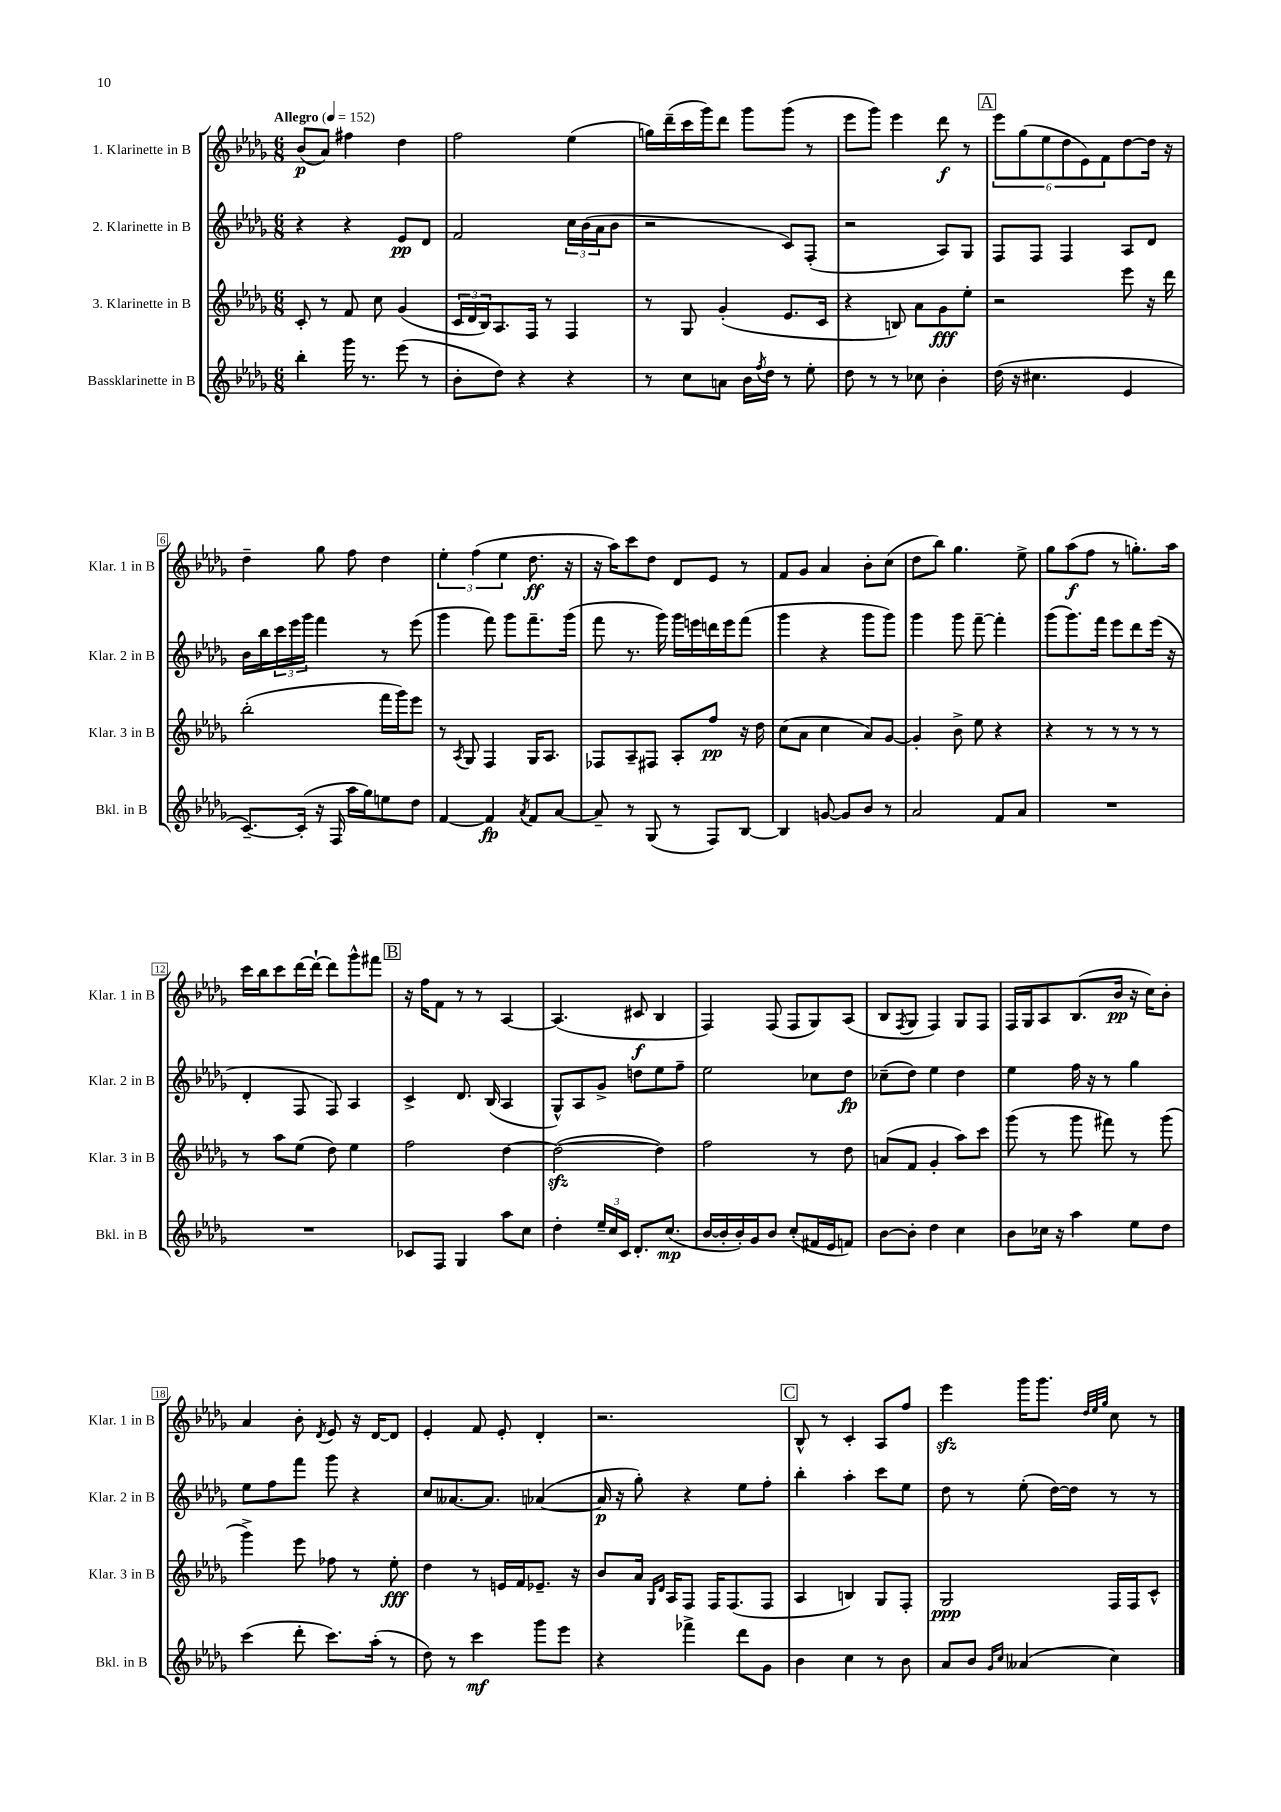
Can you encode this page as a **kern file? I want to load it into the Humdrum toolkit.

**kern	**kern	**kern	**kern
*staff4	*staff3	*staff2	*staff1
*clefG2	*clefG2	*clefG2	*clefG2
*k[b-e-a-d-g-]	*k[b-e-a-d-g-]	*k[b-e-a-d-g-]	*k[b-e-a-d-g-]
*M6/8	*M6/8	*M6/8	*M6/8
*MM152	*MM152	*MM152	*MM152
4bb-'	8c'	4r	(8b-
.	8r	.	8a-)
16ggg-	8f	4r	4ff#
8.r	.	.	.
.	8cc	.	.
(8eee-	(4g-	8e-	4dd-
8r	.	8d-	.
=	=	=	=
8b-'	24c	2f	2ff
.	24d-	.	.
.	24B-)	.	.
8dd-)	8.A-	.	.
4r	.	.	.
.	16F	.	.
.	8r	.	.
4r	4F	24cc	(4ee-
.	.	(24b-	.
.	.	24a-	.
.	.	8b-	.
=	=	=	=
8r	8r	2r	16gg)
.	.	.	(16ddd-~
8cc	8G-	.	16ccc
.	.	.	16ggg-)
8a	(4g-'	.	8ddd-
16b-	.	.	8ggg-
8qff	.	.	.
16dd-	.	.	.
8r	8.e-	8c)	(8ggg-
8ee-'	.	(8F'	8r
.	16c	.	.
=	=	=	=
8dd-	4r	2r	8eee-
8r	.	.	8ggg-)
8r	8B)	.	4eee-
8cc-	8a-	.	.
4b-'	8g-	8A-)	8ddd-
.	8ee-'	8G-	8r
=	=	=	=
(16dd-	2r	8F	12eee-
16r	.	.	.
.	.	.	(12gg-
4.cc#	.	8F	.
.	.	.	12ee-
.	.	4F	12dd-
.	.	.	12e-)
.	.	.	12f
4e-	8eee-	8A-	[8dd-
.	16r	8d-	16dd-]
.	16ddd-	.	16r
=	=	=	=
[8.c~)	(2bb-'	16b-	4dd-~
.	.	16bb-	.
.	.	24ccc	.
.	.	24eee-	.
(16c']	.	.	.
.	.	24ggg-	.
16r	.	4fff	8gg-
16F	.	.	.
16aa-	.	.	8ff
16gg-)	.	.	.
8ee	16fff	8r	4dd-
.	16ggg-)	.	.
8dd-	8eee-	(8eee-	.
=	=	=	=
[4f	8r	4ggg-	6ee-'
.	8qA-	.	.
.	8G-	.	.
.	.	.	(6ff
4f]	4F	8fff)	.
.	.	.	6ee-
.	.	8ggg-	.
8qa-	.	.	.
8f	16G-	8.fff~	8.dd-
.	8.A-	.	.
[8a-	.	.	.
.	.	(16ggg-	16r
=	=	=	=
8a-~]	8F-	8fff	16r
.	.	.	16aa-)
8r	8A-~	8.r	8ccc
(8G-	8F#	.	8dd-
.	.	16ggg-)	.
8r	8A-'	16ggg-	8d-
.	.	16eee	.
8F)	8ff	16ddd	8e-
.	.	16eee	.
[8B-	16r	(8fff	8r
.	16dd-	.	.
=	=	=	=
4B-]	(8cc	4ggg-	8f
.	8a-	.	8g-
[8g	4cc	4r	4a-
8g]	.	.	.
8b-	8a-)	8ggg-	8b-'
8r	[8g-	8ggg-)	(8cc
=	=	=	=
2a-	4g-']	4ggg-	8dd-
.	.	.	8bb-)
.	8b-^	8ggg-	4.gg-
.	8ee-	[8fff~	.
8f	4r	4fff']	.
8a-	.	.	8ee-^
=	=	=	=
2.r	4r	(8ggg-	8gg-
.	.	8.ggg-)	(8aa-
.	8r	.	8ff
.	.	16fff	.
.	8r	8eee-	8r
.	8r	8ddd-	8.gg')
.	8r	(16eee-	.
.	.	16r	16aa-
=	=	=	=
2.r	8r	4d-'	16ccc
.	.	.	16bb-
.	8aa-	.	8ccc
.	(8ee-	8F	[16ddd-
.	.	.	16ddd-`_
.	8dd-)	8F)	8ddd-]
.	4ee-	4A-	8ggg-^^
.	.	.	8fff#
=	=	=	=
8c-	2ff	4c^	16r
.	.	.	16ff
8F	.	.	8f
4G-	.	8.d-	8r
.	.	.	8r
.	.	(16B-	.
8aa-	[4dd-	4A-	[4A-
8cc	.	.	.
=	=	=	=
4dd-'	(2dd-_	8G-^^)	(4.A-]
.	.	8A-	.
24ee-~	.	8g-^	.
24cc	.	.	.
24c	.	.	.
8.d-'	.	8dd	8c#
.	4dd-])	8ee-	4B-
(8.cc	.	.	.
.	.	8ff~	.
=	=	=	=
[16b-	2ff	2ee-	4F)
16b-']	.	.	.
16b-')	.	.	.
16g-	.	.	.
8b-	.	.	(8F
(8cc'	.	.	8F
16f#	8r	8cc-	8G-)
16e-	.	.	.
8f)	8dd-	8dd-	(8A-
=	=	=	=
[8b-	(8a	(8cc-~	8B-
.	.	.	8qF
8b-']	8f	8dd-)	8G-
4dd-	4g-'	4ee-	4F)
4cc	8aa-)	4dd-	8G-
.	8ccc	.	8F
=	=	=	=
8b-	(8ggg-	4ee-	16F
.	.	.	16G-
16cc-	8r	.	8A-
16r	.	.	.
4aa-	8ggg-	16ff	(8.B-
.	.	16r	.
.	8fff#)	8r	.
.	.	.	16b-
8ee-	8r	4gg-	16r
.	.	.	16cc)
8dd-	(8ggg-	.	8b-'
=	=	=	=
(4ccc	4ggg-^)	8ee-	4a-
.	.	8ff	.
8ddd-'	8eee-	8fff	8b-'
.	.	.	8qd-
8.ccc)	8ff-	8ggg-	8e-
.	8r	4r	16r
(16aa-'	.	.	[16d-
8r	8ee-'	.	8d-]
=	=	=	=
8dd-)	4dd-	8cc	4e-'
8r	.	[8.a--	.
4ccc	8r	.	8f
.	.	8.a--]	.
.	16e	.	8e-'
.	16f	.	.
8ggg-	8.e-~	([4a-	4d-'
8eee-	.	.	.
.	16r	.	.
=	=	=	=
4r	8b-	16a-]	2.r
.	.	16r	.
.	16a-	8gg-')	.
.	16qqG-	.	.
.	16qqd-	.	.
.	16A-	.	.
4fff-^	8F	4r	.
.	16F	.	.
.	(8.F	.	.
8ddd-	.	8ee-	.
8g-	8F	8ff'	.
=	=	=	=
4b-	4A-	4bb-'	8B-^^
.	.	.	8r
4cc	4B)	4aa-'	4c'
8r	8G-	8ccc	8A-
8b-	8F'	8ee-	8ff
=	=	=	=
8a-	2G-	8dd-	4eee-
8b-	.	8r	.
16qqg-	.	.	.
16qqcc	.	.	.
(4a--	.	(8ee-'	16ggg-
.	.	.	8.ggg-
.	.	[16dd-)	.
.	.	16dd-]	.
.	.	.	32qqdd-
.	.	.	32qqee-
.	.	.	32qqgg-
4cc)	16F	8r	8cc
.	16F	.	.
.	8c^^	8r	8r
==	==	==	==
*-	*-	*-	*-
